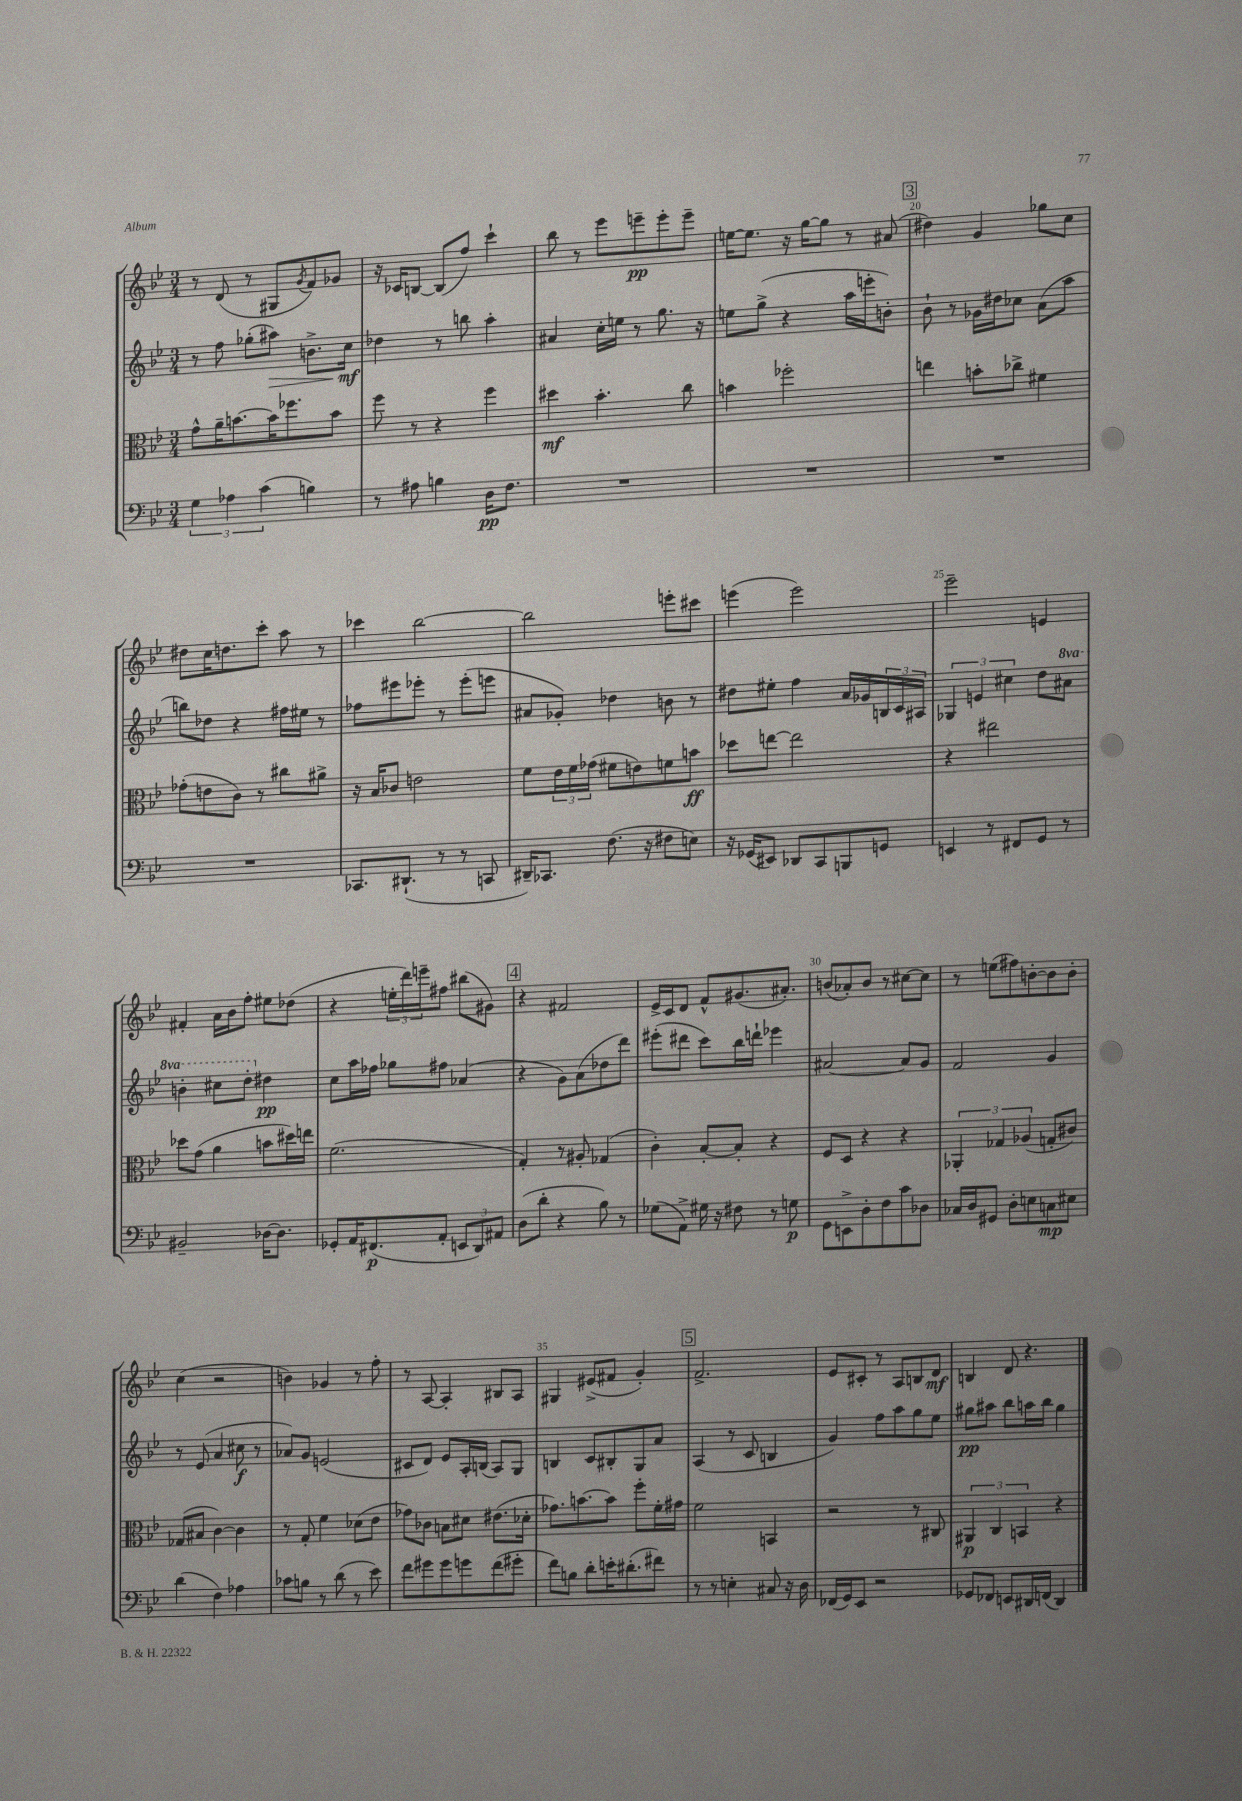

**kern	**kern	**kern	**kern
*staff4	*staff3	*staff2	*staff1
*clefF4	*clefC3	*clefG2	*clefG2
*k[b-e-]	*k[b-e-]	*k[b-e-]	*k[b-e-]
*M3/4	*M3/4	*M3/4	*M3/4
6G	8g^^	8r	8r
.	16a~	8ff	(8d
6A-	.	.	.
.	[8.b	.	.
.	.	(8gg-'	8r
(6c	.	.	.
.	16b]	8aa#)	8G#
.	8.ff-	.	.
.	.	.	8qg
4B)	.	8.b^	8f)
.	8b	.	8g-
.	.	16cc	.
=	=	=	=
8r	8ff	4dd-	16r
.	.	.	16c-
8A#	8r	.	[8B
4B	4r	8r	(8B]
.	.	8bb	8ff)
16D	4ff	4aa'	4ccc`
8.F	.	.	.
=	=	=	=
2.r	4dd#	4a#	8bb-
.	.	.	8r
.	4.b-'	16cc'	8eee-
.	.	16ee	.
.	.	8r	8eee~
.	.	8.gg	8eee'
.	8cc	.	8eee~
.	.	16r	.
=	=	=	=
2.r	4b	8ee	[16ee
.	.	.	8.ee]
.	.	(8gg^	.
.	2ff-'	4r	16r
.	.	.	[16gg
.	.	.	8gg]
.	.	16aa	8r
.	.	16eee'	.
.	.	8b')	(8a#
=	=	=	=
2.r	4ee	8b-`	4dd#)
.	.	8r	.
.	8b'	16g-	4g
.	.	16dd#	.
.	8cc-^	8cc-	.
.	4f#	(8a	8gg-
.	.	8aa	8cc
=	=	=	=
2.r	(8g-'	8bb)	8dd#
.	8e	8dd-	16cc
.	.	.	8.dd
.	8c)	4r	.
.	8r	.	8ccc'
.	8cc#	16ff#	8aa
.	.	16ee#	.
.	8a#^	8r	8r
=	=	=	=
8.CC-	16r	8ff-	4ccc-
.	16B-	.	.
.	8c-	8eee#	.
(8.DD#`	.	.	.
.	2e	8eee-'	[2bb-
8r	.	8r	.
8r	.	(8eee-'	.
8CC	.	8eee	.
=	=	=	=
16DD#~)	8f	8a#	2bb-]
8.CC-	.	.	.
.	24e-	8g-')	.
.	24f	.	.
.	(24g-	.	.
(8.F	8f#	4dd-	.
.	8e)	.	.
16r	.	.	.
8F#	8f	8b	8eee'
8E)	8b	8r	8ccc#
=	=	=	=
16r	8dd-	8dd#	(4eee
(16GG-	.	.	.
8EE#)	[8ee	8ee#'	.
8DD-	2ee]	4ff	2eee)
8CC	.	.	.
8BBB	.	16a	.
.	.	16g-	.
8GG	.	24B	.
.	.	24c	.
.	.	24A#	.
=	=	=	=
4EE	4r	6G-	2eee-~
.	.	6e	.
8r	2ee#	.	.
.	.	6cc#	.
8FF#	.	.	.
8GG	.	8dd	4e
8r	.	8aa#	.
=	=	=	=
2BB#~	8dd-	4bb'	4f#'
.	(8g	.	.
.	4a	8ccc#	16a
.	.	.	16b-
.	.	8ddd'	8ff'
[16D-	8b	4dd#	8ee#
8.D-]	.	.	.
.	16dd#)	.	(8dd-
.	16ee	.	.
=	=	=	=
8GG-'	(2.f	8cc	4r
16AA	.	16aa	.
(8.FF#	.	16ff-	.
.	.	8gg-	24ee'
.	.	.	24ddd)
.	.	.	24eee~
8AA'	.	8ff#	8ff#
12EE	.	(4a-	(8bb#
12DD)	.	.	.
.	.	.	8g#)
12AA#	.	.	.
=	=	=	=
(8D	4G')	4r	4r
8d'	.	.	.
4r	8r	8g)	2f#
.	8A#'	(8a	.
8B-)	(4G-	8dd-	.
8r	.	8ddd)	.
=	=	=	=
(8G-	4c')	(8eee#'	16e-^
.	.	.	16c
8AA^)	.	8ddd#	8d
16G#	[8B-'	8ccc)	8f^^
16r	.	.	.
8F#	8B-']	16bb-	(8.g#
.	.	16ddd`	.
8r	4r	4eee-	.
.	.	.	8.a#')
8G	.	.	.
=	=	=	=
8GG	8F	[2a#	(8b
8EE^	8D	.	8a-')
8D'	4r	.	8b
8F	.	.	8r
8c	4r	8a#]	[8cc#
8D-	.	8g	8cc#]
=	=	=	=
16C-	6AA-'	2f	8r
16D	.	.	.
8GG#	.	.	(8ee
.	6G-	.	.
8D'	.	.	8ff#)
.	(6A-	.	.
8E	.	.	[8b'
8C	8G'	4g	8b]
8E#	8c#)	.	8b'
=	=	=	=
(4d	(8G-	8r	(4cc
.	8B#	(8e-	.
4F)	[4c)	4a	2r
4A-	4c]	8cc#	.
.	.	8r	.
=	=	=	=
8c-	8r	8a-)	4b)
8B	8G'	8g	.
8r	4f	(2e	4g-
(8d	.	.	.
8r	(8d-	.	8r
8e-)	8e-	.	8ff'
=	=	=	=
8f	8g-)	8c#	8r
8g#	8c-	8d)	[8A
8g#	8B	8e-	4A']
8g	8d#	16A'	.
.	.	(16B	.
(8f	(8.e#	8A)	8B#
8g#'	.	8G	8A
.	16d-'	.	.
=	=	=	=
8f)	8.g-)	4B	4G#
8B	.	.	.
.	[8.b	.	.
8d'	.	8c	(8e#^
16e'	8b]	8B#'	8f#
(8.d#'	.	.	.
.	8ff'	8G	4g')
8f#)	16f'	8a	.
.	16g#	.	.
=	=	=	=
8r	2f	(4A	2.f^
8r	.	.	.
4E'	.	8r	.
.	.	8c	.
8C#	4BB	4B	.
16r	.	.	.
16D	.	.	.
=	=	=	=
(16FF-	2r	4g)	8e-
16GG)	.	.	.
8EE-	.	.	8c#'
2r	.	8ff	8r
.	.	8aa	8A
.	8r	8gg	8B
.	8C#	8ee-	8d
=	=	=	=
8GG-	6AA#	8gg#	4B
8FF-	.	8aa#	.
.	6C	.	.
8EE	.	8bb-	8d
.	6BB	.	.
16DD#	.	16aa	4.r
(16FF	.	16bb-	.
4DD#)	4r	4gg#	.
==	==	==	==
*-	*-	*-	*-
